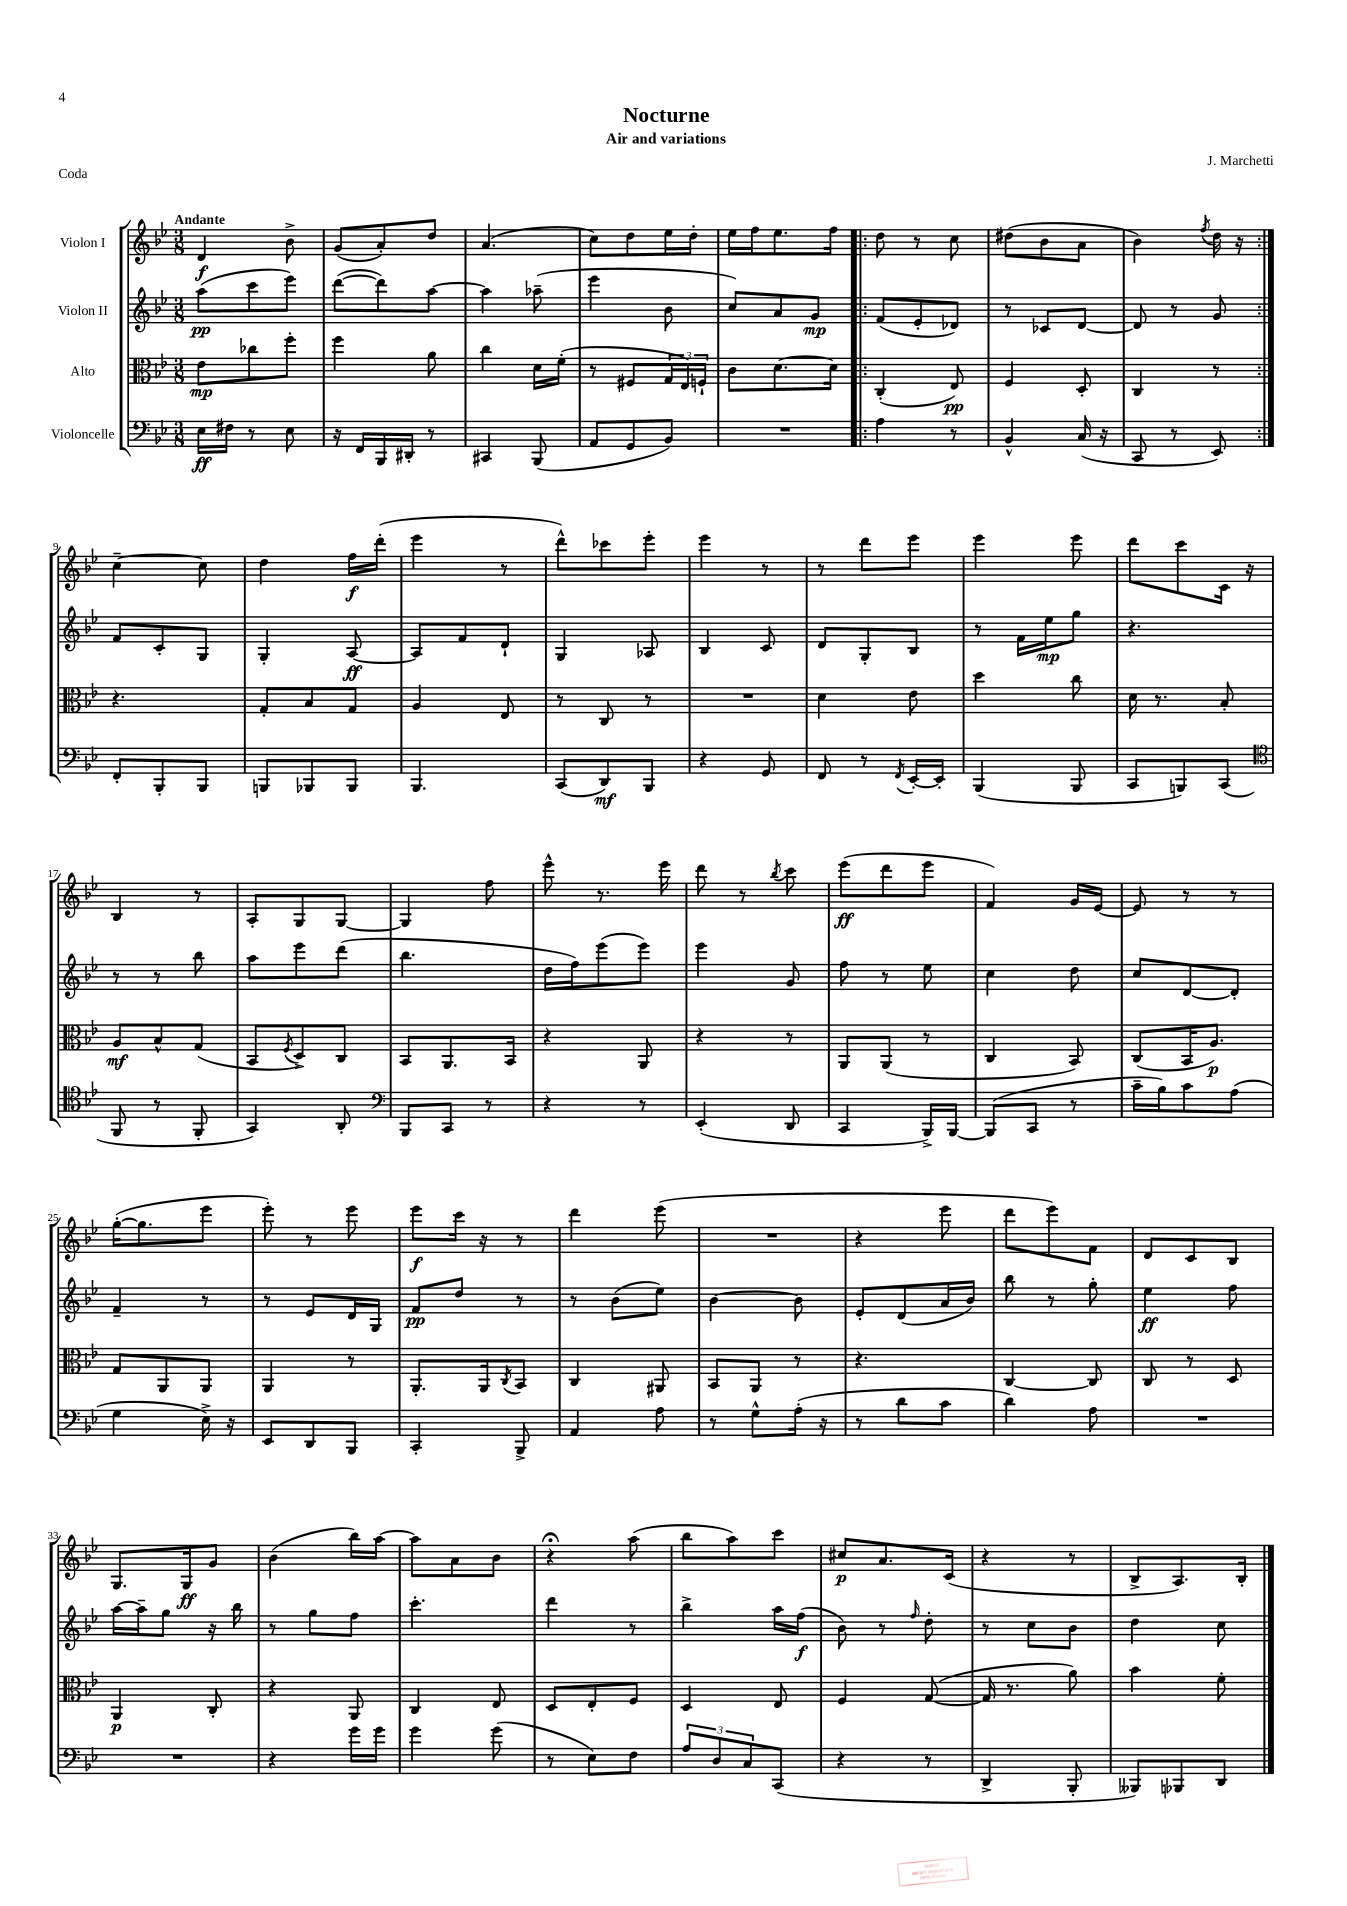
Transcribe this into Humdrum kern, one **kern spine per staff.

**kern	**kern	**kern	**kern
*staff4	*staff3	*staff2	*staff1
*clefF4	*clefC3	*clefG2	*clefG2
*k[b-e-]	*k[b-e-]	*k[b-e-]	*k[b-e-]
*M3/8	*M3/8	*M3/8	*M3/8
16E-\LL	8e-\L	(8aa\L	4d/
16F#\JJ	.	.	.
8r	8cc-\	8ccc\	.
8E-\	8ff'\J	8eee-\J)	8b-^\
=	=	=	=
16r	4ff\	([8ddd\L	(8g/L
16FF/LL	.	.	.
16BBB-/	.	8ddd\])	8a'/)
16DD#'/JJ	.	.	.
8r	8a\	[8aa\J	8dd/J
=	=	=	=
4CC#/	4cc\	4aa\]	(4.a/
(8BBB-/	16d\LL	(8aa-~\	.
.	(16f'\JJ	.	.
=	=	=	=
8AA/L	8r	4eee-\	8cc\L)
8GG/	8F#/L	.	8dd\
8BB-/J)	24G/L	8b-\	16ee-\L
.	24E-/)	.	.
.	.	.	16dd'\JJ
.	24F`/JJ	.	.
=	=	=	=
4.r	8c\L	8cc/L)	16ee-\LL
.	.	.	16ff\J
.	[8.d\	8a/	8.ee-\
.	.	8g/J	.
.	16d\]Jk	.	16ff\Jk
=!|:	=!|:	=!|:	=!|:
4A\	(4C'/	(8f/L	8dd\
.	.	8e-'/	8r
8r	8E-/)	8d-/J)	8cc\
=	=	=	=
4BB-^^/	4F/	8r	(8dd#\L
.	.	8c-/L	8b-\
(16C/	8D'/	[8d/J	8a\J
16r	.	.	.
=	=	=	=
8CC/	4C/	8d/]	4b-\)
8r	.	8r	.
.	.	.	8qff/
8EE-/)	8r	8g/	16dd\
.	.	.	16r
=:|!	=:|!	=:|!	=:|!
8FF'/L	4.r	8f/L	[4cc~\
8BBB-'/	.	8c'/	.
8BBB-/J	.	8G/J	8cc\]
=	=	=	=
8BBB/L	8G'/L	4G'/	4dd\
8BBB-/	8B-/	.	.
8BBB-/J	8G/J	[8A/	16ff\LL
.	.	.	(16ddd'\JJ
=	=	=	=
4.BBB-/	4A/	8A/]L	4eee-\
.	.	8f/	.
.	8E-/	8d`/J	8r
=	=	=	=
(8CC/L	8r	4G/	8ddd^^\L)
8DD/)	8C/	.	8ccc-\
8BBB-/J	8r	8A-/	8eee-'\J
=	=	=	=
4r	4.r	4B-/	4eee-\
8GG/	.	8c/	8r
=	=	=	=
8FF/	4d\	8d/L	8r
8r	.	8G'/	8ddd\L
8qFF/	.	.	.
[16EE-'/LL	8e-\	8B-/J	8eee-\J
16EE-'/]JJ	.	.	.
=	=	=	=
(4BBB-/	4dd\	8r	4eee-\
.	.	16f\LL	.
.	.	16ee-\J	.
8BBB-/	8cc\	8gg\J	8eee-\
=	=	=	=
8CC/L	16d\	4.r	8ddd\L
.	8.r	.	.
8BBB/)	.	.	8ccc\
(8CC/J	8B-'/	.	16c\Jk
.	.	.	16r
=	=	=	=
*clefC4	*	*	*
8FF/	8A/L	8r	4B-/
8r	8B-^^/	8r	.
8FF'/	(8G/J	8bb-\	8r
=	=	=	=
4GG/)	8BB-/L	8aa\L	8A'/L
.	8qF/	.	.
.	8D^/)	8eee-\	8G/
8AA'/	8C/J	(8ddd\J	[8G/J
=	=	=	=
*clefF4	*	*	*
8BBB-/L	8BB-/L	4.bb-\	4G/]
8CC/J	8.AA/	.	.
8r	.	.	8ff\
.	16BB-/Jk	.	.
=	=	=	=
4r	4r	16dd\LL	8eee-^^\
.	.	16ff\J)	.
.	.	(8eee-\	8.r
8r	8AA/	8eee-\J)	.
.	.	.	16eee-\
=	=	=	=
(4EE-'/	4r	4eee-\	8ddd\
.	.	.	8r
.	.	.	8qbb-/
8DD/	8r	8g/	8ccc\
=	=	=	=
4CC/	8AA/L	8ff\	(8eee-\L
.	(8AA/J	8r	8ddd\
16BBB-^/LL)	8r	8ee-\	8eee-\J
[16BBB-/JJ	.	.	.
=	=	=	=
(8BBB-/]L	4C/	4cc\	4f/)
8CC/J	.	.	.
8r	8BB-/)	8dd\	16g/LL
.	.	.	[16e-/JJ
=	=	=	=
16c~\LL	(8C/L	8cc/L	8e-/]
16B-\J)	.	.	.
8c\	16BB-/K	[8d/	8r
.	8.A/J)	.	.
(8A\J	.	8d'/]J	8r
=	=	=	=
4G\	8G/L	4f~/	([16gg'\LK
.	.	.	8.gg\]
.	8AA/	.	.
16E-^\)	8AA/J	8r	8eee-\J
16r	.	.	.
=	=	=	=
8EE-/L	4AA/	8r	8eee-'\)
8DD/	.	8e-/L	8r
8BBB-/J	8r	16d/L	8eee-\
.	.	16G/JJ	.
=	=	=	=
4CC'/	8.AA'/L	8f/L	8eee-\L
.	.	8dd/J	16ccc\Jk
.	16AA/k	.	16r
.	8qC/	.	.
8BBB-^/	8BB-/J	8r	8r
=	=	=	=
4AA/	4C/	8r	4ddd\
.	.	(8b-\L	.
8A\	8AA#/	8ee-\J)	(8eee-\
=	=	=	=
8r	8BB-/L	[4b-\	4.r
8G^^\L	8AA/J	.	.
(16A'\Jk	8r	8b-\]	.
16r	.	.	.
=	=	=	=
8r	4.r	8e-'/L	4r
8d\L	.	(8d/	.
8c\J	.	16a/L	8eee-\
.	.	16b-/JJ)	.
=	=	=	=
4d\)	[4C/	8bb-\	8ddd\L
.	.	8r	8eee-\)
8A\	8C/]	8gg'\	8f\J
=	=	=	=
4.r	8C/	4ee-\	8d/L
.	8r	.	8c/
.	8D/	8ff\	8B-/J
=	=	=	=
4.r	4AA/	[16aa\LL	8.G/L
.	.	16aa~\]J	.
.	.	8gg\J	.
.	.	.	16G/k
.	8C'/	16r	8g/J
.	.	16bb-\	.
=	=	=	=
4r	4r	8r	(4b-\
.	.	8gg\L	.
16g\LL	8AA/	8ff\J	16bb-\LL)
16g\JJ	.	.	[16aa\JJ
=	=	=	=
4g\	4C/	4.ccc'\	8aa\]L
.	.	.	8a\
(8g\	8E-/	.	8b-\J
=	=	=	=
8r	8D/L	4ddd\	4r;
8E-\L)	8E-'/	.	.
8F\J	8F/J	8r	(8aa\
=	=	=	=
12A/L	4D/	4bb-^\	8bb-\L
12D/	.	.	.
.	.	.	8aa\)
12C/	.	.	.
(8CC/J	8E-/	16aa\LL	8ccc\J
.	.	(16ff\JJ	.
=	=	=	=
4r	4F/	8b-\)	8cc#/L
.	.	8r	8.a/
.	.	16qqff/	.
8r	([8G/	8dd'\	.
.	.	.	(16c/Jk
=	=	=	=
4DD^/	16G/]	8r	4r
.	8.r	.	.
.	.	8cc\L	.
8BBB-'/	8a\)	8b-\J	8r
=	=	=	=
8BBB--/L)	4b-\	4dd\	8B-^/L
8BBB-/	.	.	8.A/)
8DD/J	8f'\	8cc\	.
.	.	.	16B-'/Jk
==	==	==	==
*-	*-	*-	*-
